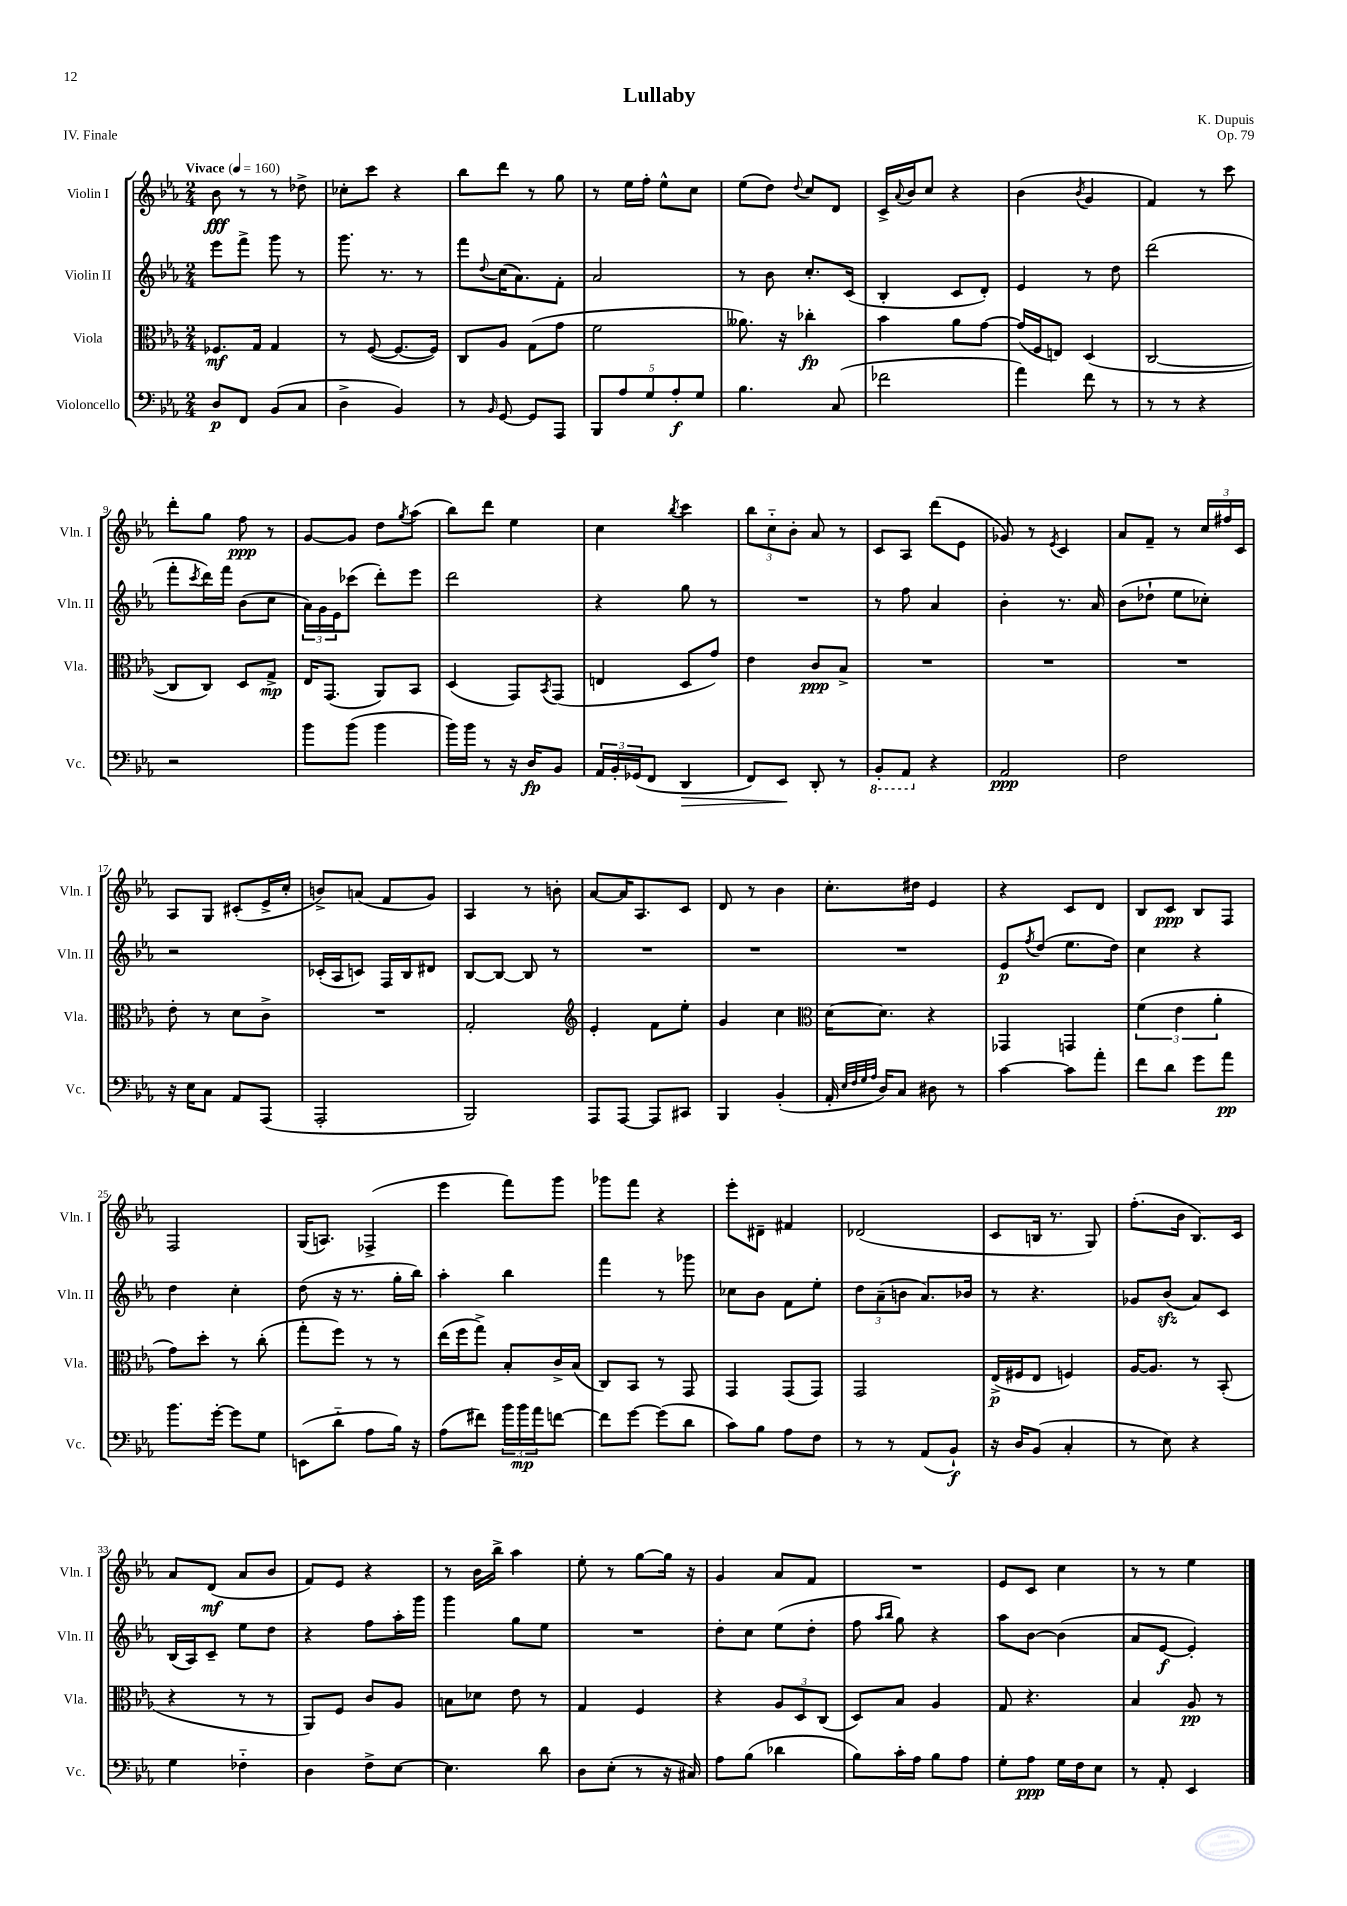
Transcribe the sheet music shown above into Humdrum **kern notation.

**kern	**kern	**kern	**kern
*staff4	*staff3	*staff2	*staff1
*clefF4	*clefC3	*clefG2	*clefG2
*k[b-e-a-]	*k[b-e-a-]	*k[b-e-a-]	*k[b-e-a-]
*M2/4	*M2/4	*M2/4	*M2/4
*MM160	*MM160	*MM160	*MM160
8D	8.F-	8eee-	8b-
8FF	.	8fff^	8r
.	16G	.	.
(8BB-	4G	8ggg	8r
8C	.	8r	8dd-^
=	=	=	=
4D^	8r	8.ggg	8cc-'
.	([8F	.	8ccc
.	.	8.r	.
4BB-)	8.F_	.	4r
.	.	8r	.
.	16F])	.	.
=	=	=	=
8r	8C	8fff	8bb-
16qqBB-	.	8qqdd	.
[8GG	8A-	(16cc	8ddd
.	.	8.a-)	.
8GG]	(8G	.	8r
8AAA-	8g	8f'	8gg
=	=	=	=
10BBB-	2f	2a-	8r
10A-	.	.	.
.	.	.	16ee-
.	.	.	16ff'
10G	.	.	.
.	.	.	8ee-^^
10A-'	.	.	.
.	.	.	8cc
10G	.	.	.
=	=	=	=
4.B-	8.a--)	8r	(8ee-
.	.	8b-	8dd)
.	16r	.	.
.	.	.	8qqdd
.	4cc-'	8.cc'	8cc
(8C	.	.	8d
.	.	(16c	.
=	=	=	=
2f-	4b-	4B-'	16c^
.	.	.	8qqa-
.	.	.	16b-
.	.	.	8cc
.	8a-	8c	4r
.	[8g	8d')	.
=	=	=	=
4a-)	(16g]	4e-	(4b-
.	16F	.	.
.	8E)	.	.
.	.	.	8qb-
8f	(4D	8r	4g
8r	.	8dd	.
=	=	=	=
8r	[2C	(2ddd	4f)
8r	.	.	.
4r	.	.	8r
.	.	.	8ccc
=	=	=	=
2r	8C]	8fff'	8ddd'
.	.	8qccc	.
.	8C)	16ddd)	8gg
.	.	16fff	.
.	8D	(8b-	8ff
.	8G^	8cc	8r
=	=	=	=
8b-	16E-	24a-)	[8g
.	.	24g	.
.	(8.GG	.	.
.	.	24e-	.
(8b-	.	(8ccc-	8g]
4b-	8AA-)	8ddd')	8dd
.	.	.	8qgg
.	8BB-	8eee-	(8aa-
=	=	=	=
16b-)	(4D	2ddd	8bb-)
16b-	.	.	.
8r	.	.	8ddd
16r	8GG)	.	4ee-
16D	.	.	.
.	8qBB-	.	.
8BB-	(8GG	.	.
=	=	=	=
24AA-	4E	4r	4cc
24BB-'	.	.	.
(24GG-	.	.	.
8FF	.	.	.
.	.	.	8qbb-
4DD	8D	8gg	4ccc
.	8g)	8r	.
=	=	=	=
8FF)	4e-	2r	12bb-
.	.	.	12cc'~
8EE-	.	.	.
.	.	.	12b-'
8DD'	8c	.	8a-
8r	8B-^	.	8r
=	=	=	=
8BBB-'	2r	8r	8c
8AAA-	.	8ff	8A-
4r	.	4a-	(8ddd
.	.	.	8e-
=	=	=	=
2AA-	2r	4b-'	8g-)
.	.	.	8r
.	.	.	8qe-
.	.	8.r	4c
.	.	16a-	.
=	=	=	=
2F	2r	(8b-	8a-
.	.	8dd-`	8f~
.	.	8ee-	8r
.	.	8cc-')	24cc
.	.	.	24ff#
.	.	.	24c
=	=	=	=
16r	8e-'	2r	8A-
16E-	.	.	.
8C	8r	.	8G
8AA-	8d	.	(8c#'
(8AAA-	8c^	.	16e-^
.	.	.	16cc'
=	=	=	=
2AAA-'	2r	(16c-'	8b^)
.	.	16A-	.
.	.	8c)	(8a
.	.	16F	8f
.	.	16B-	.
.	.	8d#	8g)
=	=	=	=
2BBB-)	2G'	[8B-	4A-
.	.	8B-_	.
.	.	8B-]	8r
.	.	8r	8b'
=	=	=	=
*	*clefG2	*	*
8AAA-	4e-'	2r	[8a-
[8AAA-	.	.	16a-]
.	.	.	8.A-
8AAA-]	8f	.	.
8CC#	8ee-'	.	8c
=	=	=	=
4BBB-	4g	2r	8d
.	.	.	8r
(4BB-'	4cc	.	4b-
=	=	=	=
*	*clefC3	*	*
16AA-'	[16d	2r	8.cc'
32qqE-	.	.	.
32qqF	.	.	.
32qqG	.	.	.
32qqA-	.	.	.
16D)	8.d]	.	.
8C	.	.	.
.	.	.	16dd#
8D#	4r	.	4e-
8r	.	.	.
=	=	=	=
[4c	4GG-	8e-	4r
.	.	8qff	.
.	.	(8dd	.
8c]	4GG	8.ee-	8c
8a-'	.	.	8d
.	.	16dd)	.
=	=	=	=
8f	(6f	4cc	8B-
8d	.	.	8c
.	6e-	.	.
8g	.	4r	8B-
.	6a-'	.	.
8a-	.	.	8F
=	=	=	=
8.b-	8g)	4dd	2F
.	8dd'	.	.
[16g'	.	.	.
8g]	8r	4cc'	.
8G	(8cc'	.	.
=	=	=	=
(8EE	8gg'	(8dd	(16G
.	.	.	8.A)
8d'~	8ff)	16r	.
.	.	8.r	.
8A-	8r	.	(4F-^
16B-)	8r	16gg'	.
16r	.	16bb-)	.
=	=	=	=
(8A-	(16ee-	4aa-'	4eee-
.	16ff	.	.
8f#)	8gg^)	.	.
24b-	8B-'	4bb-	8fff)
24b-	.	.	.
24a-	.	.	.
[8f	16c^	.	8ggg
.	(16B-	.	.
=	=	=	=
8f]	8C)	4fff	8ggg-
[8g	8BB-	.	8fff
(8g]	8r	8r	4r
8d	8GG	8ggg-	.
=	=	=	=
8c)	4GG	8cc-	8eee-'
8B-	.	8b-	8d#~
8A-	(8GG	8f	4f#
8F	8GG)	8ee-'	.
=	=	=	=
8r	2GG	12dd	(2d-
.	.	(12a-~	.
8r	.	.	.
.	.	12b	.
(8AA-	.	8.a-)	.
8BB-`)	.	.	.
.	.	16b-	.
=	=	=	=
16r	(16E-^	8r	8c
16D	16F#	.	.
(8BB-	8E-	4.r	16B
.	.	.	8.r
4C'	4F)	.	.
.	.	.	8G)
=	=	=	=
8r	[16A-	8g-	(8.ff'
.	8.A-]	.	.
8E-)	.	(8b-	.
.	.	.	16b-
4r	8r	8a-)	8.B-)
.	(8BB-'	8c	.
.	.	.	16c
=	=	=	=
4G	4r	(16B-	8a-
.	.	16A-)	.
.	.	8c~	(8d
4F-'~	8r	8ee-	8a-
.	8r	8dd	8b-
=	=	=	=
4D	8AA-)	4r	8f)
.	8F	.	8e-
8F^	8c	8ff	4r
[8E-	8A-	16aa-'	.
.	.	16ggg	.
=	=	=	=
4.E-]	8B	4ggg	8r
.	8d-	.	16b-
.	.	.	16bb-^
.	8e-	8gg	4aa-
8d	8r	8ee-	.
=	=	=	=
8D	4G	2r	8ee-'
(8E-'	.	.	8r
8r	4F	.	[8gg
16r	.	.	16gg]
16C#)	.	.	16r
=	=	=	=
8A-	4r	8dd'	4g
(8B-	.	8cc	.
4d-	12A-	(8ee-	8a-
.	12D	.	.
.	.	8dd'	8f
.	(12C	.	.
=	=	=	=
8B-)	8D)	8ff	2r
.	.	16qqaa-	.
.	.	16qqbb-	.
16c'	8B-	8gg)	.
16A-	.	.	.
8B-	4A-	4r	.
8A-	.	.	.
=	=	=	=
8G'	8G	8aa-	8e-
8A-	4.r	[8b-	8c
16G	.	(4b-]	4cc
16F	.	.	.
8E-	.	.	.
=	=	=	=
8r	4B-	8a-	8r
8AA-'	.	[8e-	8r
4EE-	8A-	4e-'])	4ee-
.	8r	.	.
==	==	==	==
*-	*-	*-	*-
